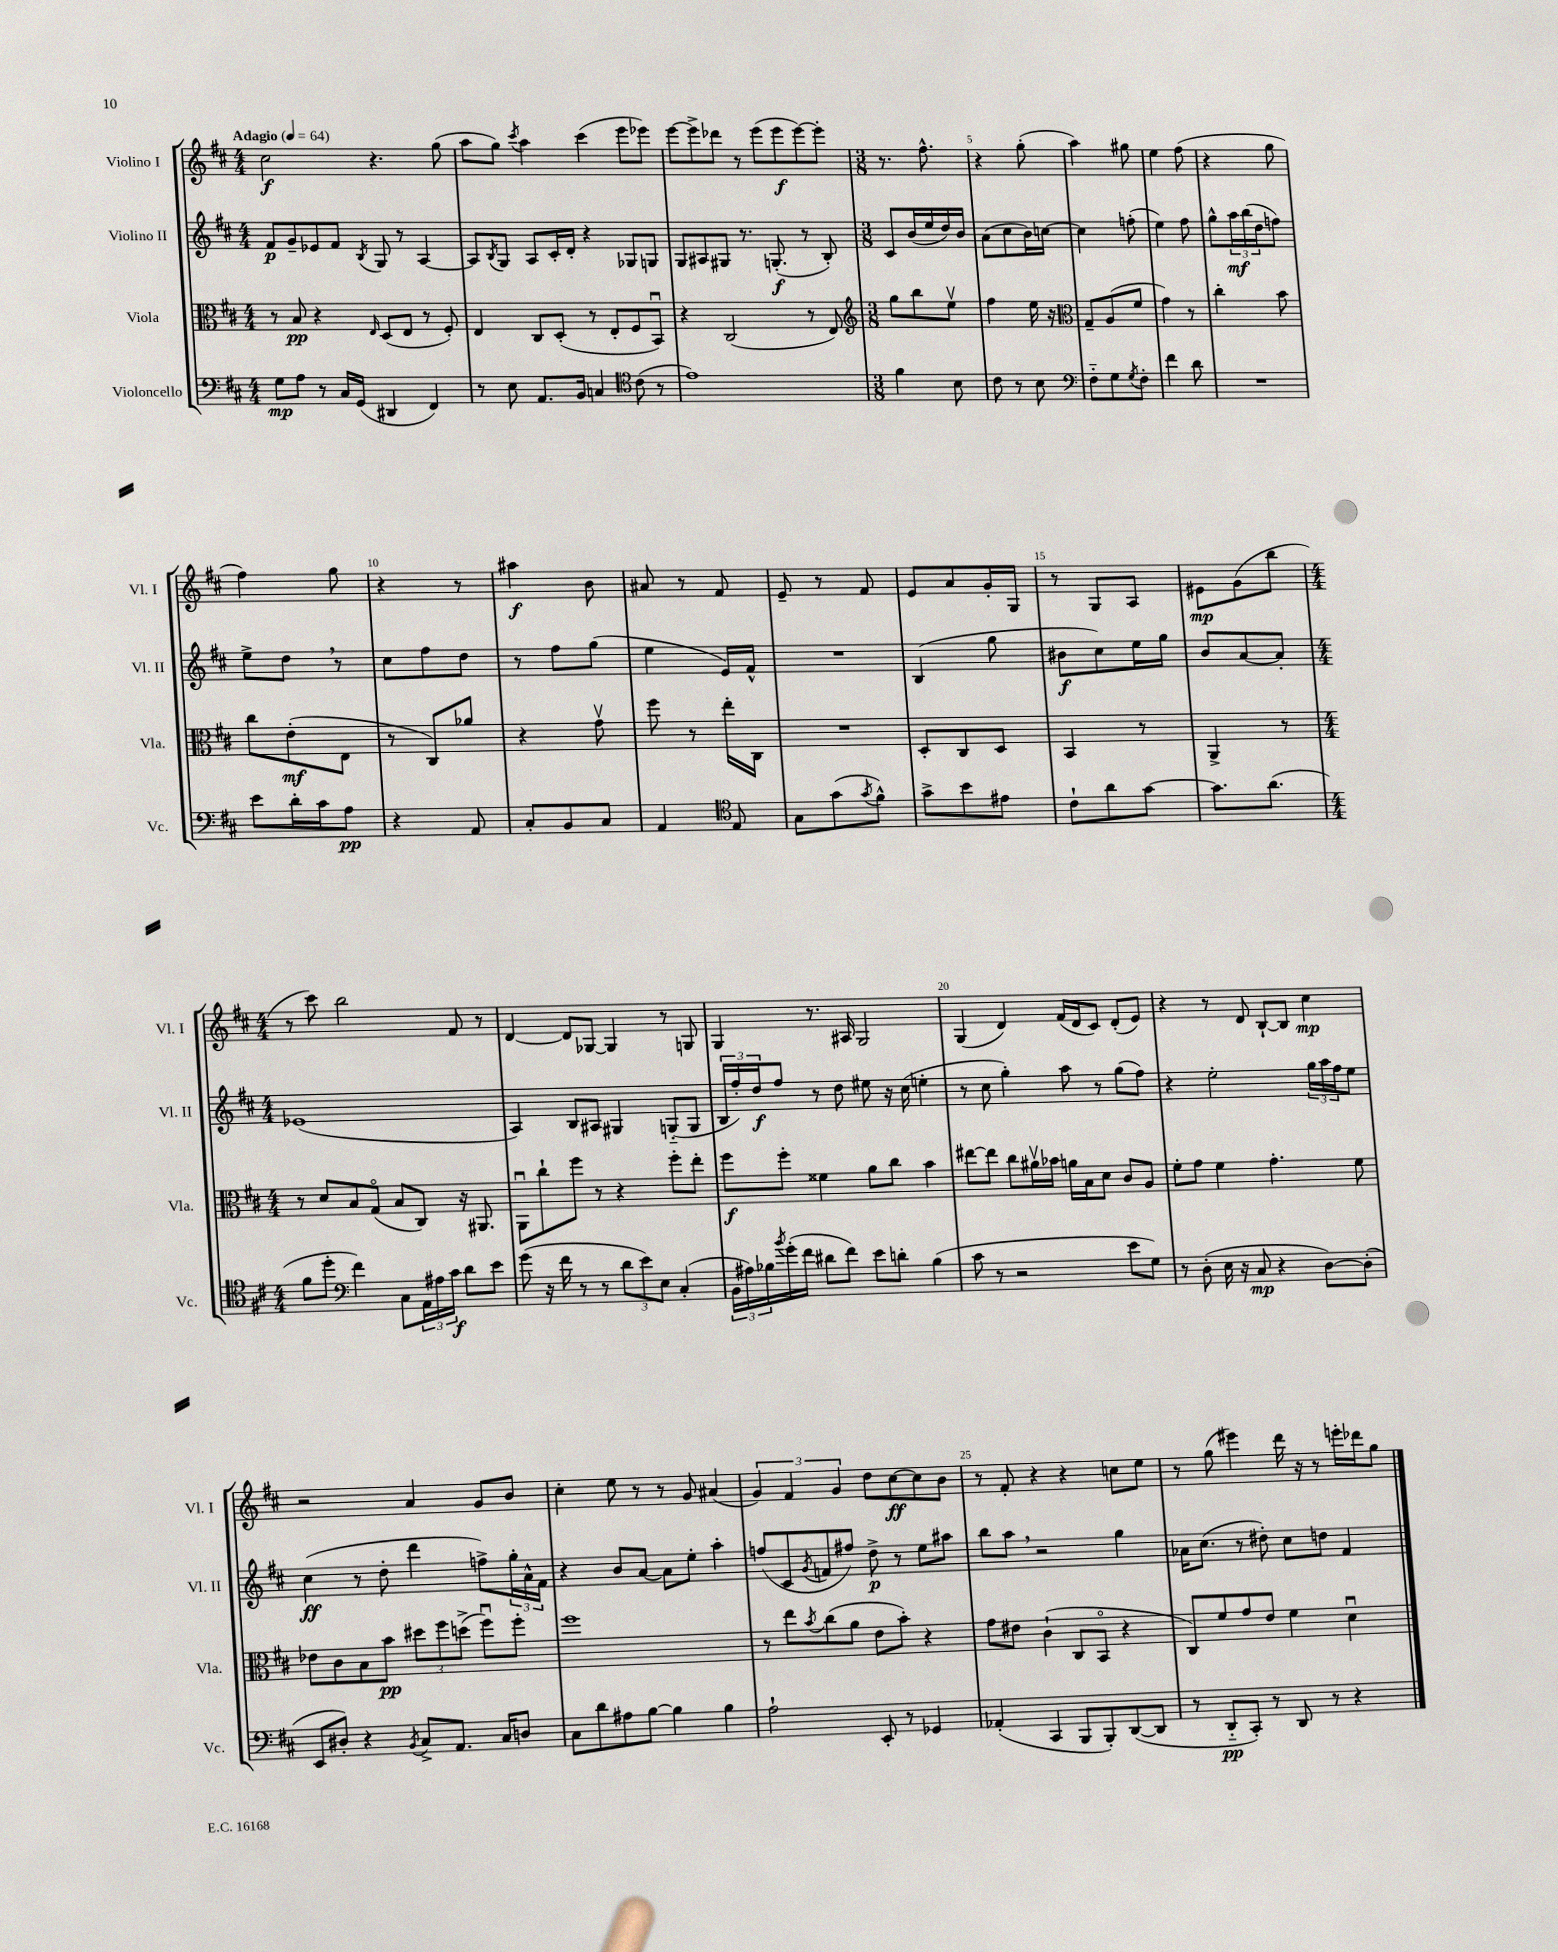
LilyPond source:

<<
\new StaffGroup <<
\new Staff = "s0" \with { instrumentName = "Violino I" shortInstrumentName = "Vl. I" } {
    \clef treble \key d \major \numericTimeSignature \time 4/4 \tempo "Adagio" 4 = 64
    cis''2\f r4. g''8( |
    a''8 g''8) \acciaccatura { cis'''8 } a''4 cis'''4( e'''8 ees'''8) |
    e'''8~ e'''8-> des'''8 r8 e'''8( e'''8\f e'''8~) e'''8-. |
    \numericTimeSignature \time 3/8 r8. fis''8.-^ |
    r4 g''8-.( |
    a''4) gis''8 |
    e''4 fis''8( |
    r4 g''8 |
    fis''4) g''8 |
    r4 r8 |
    ais''4\f b'8 |
    ais'8 r8 fis'8 |
    e'8-- r8 fis'8 |
    e'8 a'8 g'16-. g16 |
    r8 g8 a8 |
    eis'8\mp g'8( b''8 |
    \numericTimeSignature \time 4/4 r8 cis'''8) b''2 fis'8 r8 |
    d'4~ d'8 ges8~ ges4 r8 g8 |
    g4 r8. ais16 g2 |
    g4( d'4) fis'16( d'16 cis'8) d'8-.( e'8) |
    r4 r8 d'8 b8~-! b8 cis''4\mp |
    r2 a'4 g'8 b'8 |
    cis''4-. e''8 r8 r8 g'8 ais'4( |
    \tuplet 3/2 { g'4) fis'4 g'4 } d''8 cis''8~\ff cis''8 b'8 |
    r8 fis'8-. r4 r4 c''8 e''8 |
    r8 g''8( eis'''4) d'''16 r16 r8 e'''16-. des'''16 g''8 \bar "|." |
}
\new Staff = "s1" \with { instrumentName = "Violino II" shortInstrumentName = "Vl. II" } {
    \clef treble \key d \major \numericTimeSignature \time 4/4
    fis'8\p g'8-- ees'8 fis'8 \acciaccatura { b8 } g8 r8 a4~ |
    a8 \acciaccatura { b8 } g8 a8 cis'16-. d'16-. r4 ges8 g8 |
    g8 ais8 gis8 r8. g8.-.\f( r8 b8-.) |
    \numericTimeSignature \time 3/8 cis'8 b'16( e''16 d''16) b'16 |
    a'8( cis''8 b'16) c''16~ |
    c''4 f''8-.( |
    e''4) fis''8 |
    g''8-^ \tuplet 3/2 { a''16\mf b''16( d''16 } f''8) |
    e''8-> d''8 \breathe r8 |
    cis''8 fis''8 d''8 |
    r8 fis''8 g''8( |
    e''4 e'16) fis'16-^ |
    R4. |
    b4( g''8 |
    bis'8\f cis''8) e''16 g''16 |
    b'8 a'8~ a'8-. |
    \numericTimeSignature \time 4/4 ees'1( |
    a4) b8 ais8 gis4 g8-_( g8 |
    \tuplet 3/2 { b16 fis''16-.) d''16\f } fis''8 r8 d''8 eis''8 r16 cis''16( e''4-. |
    r8 cis''8 g''4-.) a''8 r8 g''8( fis''8) |
    r4 e''2-. \tuplet 3/2 { g''16 a''16 fis''16 } e''8 |
    cis''4\ff( r8 d''8-. d'''4 f''8->) \tuplet 3/2 { g''16-. a'16-^ fis'16 } |
    r4 b'8 a'8~ a'8 e''8-. a''4-. |
    f''8( cis'8 \acciaccatura { g'8 } f'8 fis''8) d''8->\p r8 e''8 ais''8 |
    b''8 a''8 \breathe r2 g''4 |
    aes'16 cis''8.( r8 dis''8-.) cis''8 d''8 fis'4 \bar "|." |
}
\new Staff = "s2" \with { instrumentName = "Viola" shortInstrumentName = "Vla." } {
    \clef alto \key d \major \numericTimeSignature \time 4/4
    r8 b8\pp r4 \grace { e16 } d8( e8 r8 fis8-.) |
    e4 cis8 d8-.( r8 e8-. fis8 b,8\downbow) |
    r4 cis2( r8 e8) |
    \numericTimeSignature \time 3/8 \clef treble g''8 b''8 e''8\upbow |
    fis''4 e''16 r16 |
    \clef alto g8-- a8( fis'8 |
    g'4) r8 |
    cis''4-. b'8 |
    cis''8 e'8-.\mf( e8 |
    r8 cis8) aes'8 |
    r4 g'8\upbow |
    fis''8 r8 e''16-. cis16 |
    R4. |
    d8-. cis8 d8 |
    b,4 r8 |
    a,4-> r8 |
    \numericTimeSignature \time 4/4 r8 d'8 b8 g8\flageolet( b8 cis8) r16 ais,8. |
    a,8\downbow cis''8-! fis''8 r8 r4 fis''8-. e''8-. |
    fis''8\f fis''8-. fisis'4 a'8 cis''8 b'4 |
    eis''8~ eis''8 cis''8 ais'16\upbow bes'16 a'16 b16 d'8 cis'8 a8 |
    fis'8-. g'8 fis'4 g'4.-. fis'8 |
    ees'8 cis'8 b8 b'8\pp \tuplet 3/2 { dis''8 fis''8 d''8->( } fis''8\downbow) fis''8-. |
    fis''1 |
    r8 e''8 \acciaccatura { b'8 } cis''8( a'8 e'8 b'8-.) r4 |
    g'8 eis'8 cis'4-!( cis8 b,8\flageolet r4 |
    cis8) fis'8 g'8 e'8 fis'4 d'4\downbow \bar "|." |
}
\new Staff = "s3" \with { instrumentName = "Violoncello" shortInstrumentName = "Vc." } {
    \clef bass \key d \major \numericTimeSignature \time 4/4
    g8\mp a8 r8 cis16 g,16( dis,4 fis,4) |
    r8 e8 a,8. b,16 c4 \clef tenor cis'8( r8 |
    e'1) |
    \numericTimeSignature \time 3/8 fis'4 b8 |
    cis'8 r8 b8 |
    \clef bass fis8-_ g8 \acciaccatura { g8 } fis8-. |
    fis'4 d'8 |
    R4. |
    e'8 d'16-. cis'16 a8\pp |
    r4 a,8 |
    cis8-. b,8 cis8 |
    a,4 \clef tenor e8 |
    g8 g'8( \acciaccatura { g'8 } fis'8-^) |
    g'8-> b'8 eis'8 |
    cis'8-! a'8 g'8~ |
    g'8. a'8.( |
    \numericTimeSignature \time 4/4 fis'8 d''8-. \clef bass fis'4) cis8 \tuplet 3/2 { a,16 ais16 cis'16\f } d'8 e'8 |
    g'8( r16 fis'16 r8 r8 \tuplet 3/2 { d'8 e'8) e8 } cis4-.( |
    \tuplet 3/2 { b,16 ais16) bes16 } \acciaccatura { b'8 } g'16-.( fis'16 dis'8 fis'8) e'8 d'8-. bes4( |
    cis'8 r8 r2 e'8 g8) |
    r8 d8-.( e16 r16 cis8\mp r4 d8~) d8-.( |
    e,8 dis8-.) r4 \acciaccatura { b,8 } cis8-> a,8. cis16 d8 |
    cis8 d'8 ais8 b8~ b4 b4 |
    a2-! e,8-. r8 ges,4 |
    aes,4-.( cis,4 b,,8 b,,8-.) d,8~( d,8 |
    r8 d,8-_\pp cis,8-.) r8 d,8 r8 r4 \bar "|." |
}
>>
>>
\layout { \context { \Score \override BarNumber.break-visibility = ##(#f #t #t) barNumberVisibility = #(every-nth-bar-number-visible 5) } }
